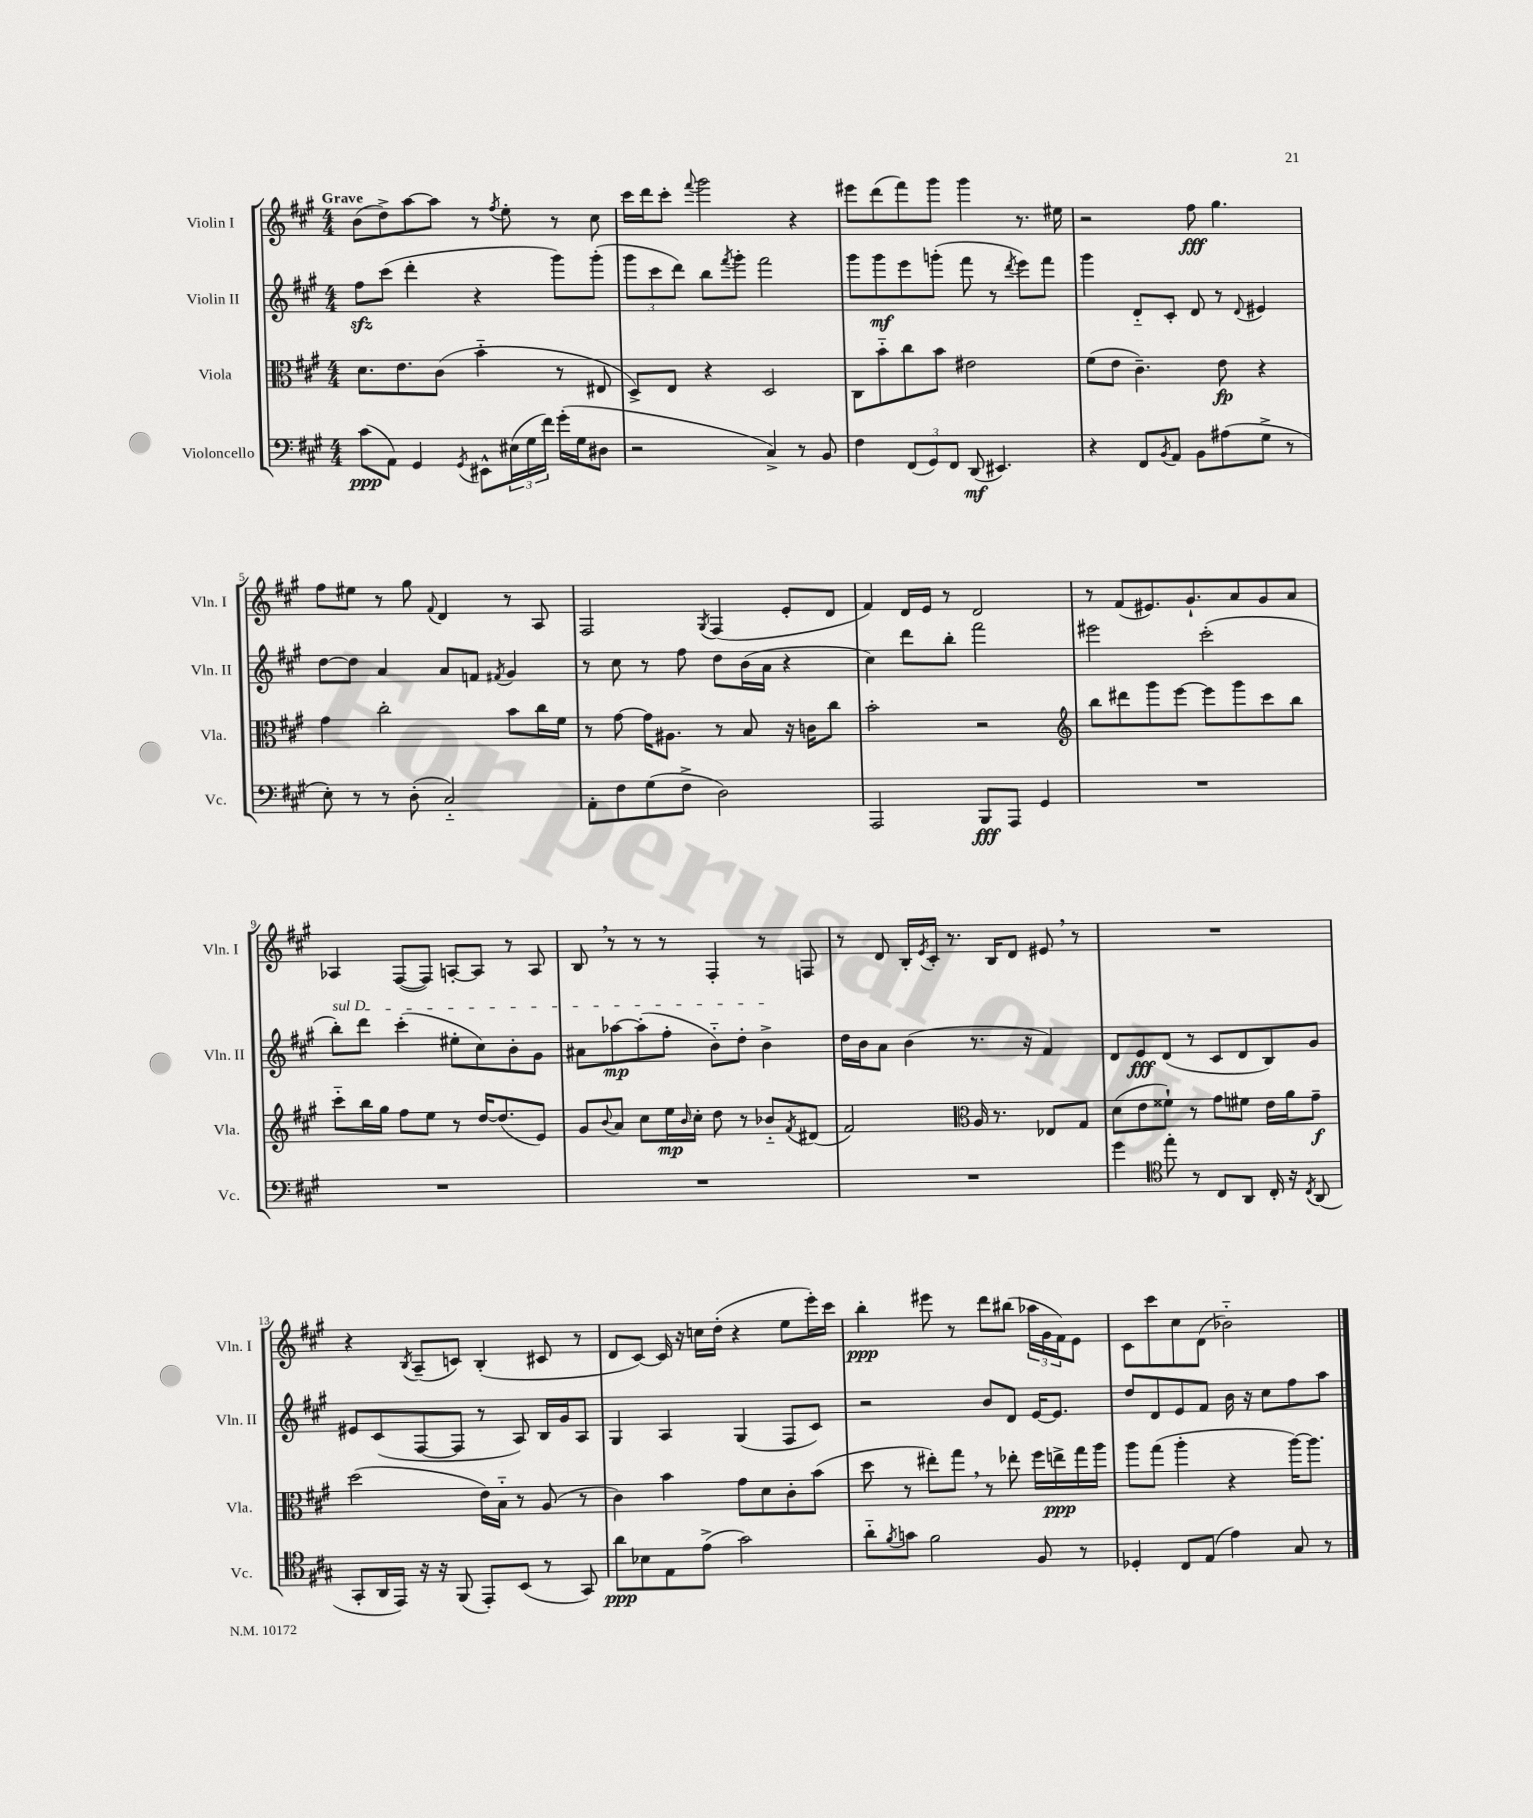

**kern	**kern	**kern	**kern
*staff4	*staff3	*staff2	*staff1
*clefF4	*clefC3	*clefG2	*clefG2
*k[f#c#g#]	*k[f#c#g#]	*k[f#c#g#]	*k[f#c#g#]
*M4/4	*M4/4	*M4/4	*M4/4
(8c#	8.d	8ff#	(8b
8AA)	.	(8ccc#	8dd^)
.	8.e	.	.
4GG#	.	4ddd'	[8aa
.	(8c#	.	8aa]
8qGG#	.	.	.
8EE#^^	4b'~	4r	8r
.	.	.	8qff#
(24E#	.	.	8ee'
24G#	.	.	.
24f#)	.	.	.
(16g#'	8r	8ggg#)	8r
16G#	.	.	.
8D#	8E#	(8ggg#'	8cc#
=	=	=	=
2r	8D^)	12ggg#	16ccc#
.	.	.	16ddd
.	.	12ccc#	.
.	8E	.	8ccc#'
.	.	12ddd)	.
.	.	.	8qqfff#
.	4r	8bb	2ggg#
.	.	8qfff#	.
.	.	8ggg#'	.
4C#^)	2D	2fff#	.
8r	.	.	4r
8BB	.	.	.
=	=	=	=
4F#	8C#	8ggg#	8eee#
.	8b'~	8ggg#	(8ddd
(12FF#	8cc#	8eee	8fff#)
12GG#)	.	.	.
.	8b	(8ggg'	8ggg#
12FF#	.	.	.
(8DD	2e#	8fff#	4ggg#
4.EE#)	.	8r	.
.	.	8qddd	.
.	.	8eee)	8.r
.	.	8fff#	.
.	.	.	16ee#
=	=	=	=
4r	(8f#	4ggg#	2r
.	8e	.	.
8FF#	4.c#~)	8d'~	.
8qBB	.	.	.
8AA	.	8c#'	.
8BB	.	8d	8ff#
(8A#	8e	8r	4.gg#
.	.	8qqd	.
8G#^	4r	4e#	.
8r	.	.	.
=	=	=	=
8E')	4g#	[8dd	8ff#
8r	.	8dd]	8ee#
8r	2cc#'	4a	8r
(8D'	.	.	8gg#
.	.	.	8qqf#
2C#'~)	.	8a	4d
.	.	8f	.
.	.	8qf#	.
.	8b	4g#	8r
.	16cc#	.	8A
.	16f#	.	.
=	=	=	=
8AA'	8r	8r	2F#
8F#	[8g#	8cc#	.
(8G#	16g#]	8r	.
.	8.A#	.	.
8F#^	.	8ff#	.
.	.	.	8qG#
2D)	8r	8dd	(4F#
.	8B	(16b	.
.	.	16a	.
.	16r	4r	8e'
.	16c	.	.
.	8cc#	.	8d
=	=	=	=
2AAA	2b'	4cc#)	4f#)
.	.	8ddd	16d
.	.	.	16e
.	.	8bb'	8r
8BBB	2r	2fff#	2d
8AAA	.	.	.
4GG#	.	.	.
=	=	=	=
*	*clefG2	*	*
1r	8bb	2eee#	8r
.	8ddd#	.	(8f#
.	8ggg#	.	8.e#)
.	[8eee	.	.
.	.	.	8.g#`
.	8eee]	(2ccc#'	.
.	8ggg#	.	8a
.	8ccc#	.	8g#
.	8bb	.	8a
=	=	=	=
1r	8ccc#'~	8bb')	4A-
.	16bb	8ddd	.
.	16gg#	.	.
.	8ff#	(4ccc#'	([8F#
.	8ee	.	8F#])
.	8r	8ee#'	[8A'
.	[16dd	8cc#)	8A]
.	(8.dd]	.	.
.	.	8b'	8r
.	8e)	8g#	8A
=	=	=	=
1r	8g#	8a#	8B
.	8qqb	.	.
.	8a	[8aa-	8r
.	8cc#	(8aa-']	8r
.	16ee	8ff#'	8r
.	16qqb	.	.
.	16cc#'	.	.
.	8dd	8b'~)	4F#'
.	8r	8dd'	.
.	8b-'~	4b^	8r
.	8qf#	.	.
.	(8d#	.	8F
=	=	=	=
1r	2f#)	16dd	8r
.	.	16b	.
.	.	8a	8d
.	.	(4b	16B'
.	.	.	8qe
.	.	.	16c#'
.	.	.	8.r
*	*clefC3	*	*
.	16A	8.r	.
.	8.r	.	16B
.	.	.	8d
.	.	16r	.
.	8E-	4f#)	8e#
.	8G#	.	8r
=	=	=	=
4g#	(8d	8d	1r
.	8e	8e	.
*clefC4	*	*	*
8ee'	8f##`)	(8d	.
8r	8r	8r	.
8C#	8g#	8c#	.
8AA	8f#	8d	.
16C#'	16e	8B)	.
16r	16a	.	.
8qC#	.	.	.
(8AA	8g#~	8g#	.
=	=	=	=
8GG#'	(2dd	8e#	4r
16AA	.	(8c#	.
16EE)	.	.	.
.	.	.	8qB
16r	.	[8F#	(8A~
16r	.	.	.
(8FF#	.	8F#]	8c)
8EE')	16e)	8r	(4B'
.	16B'~	.	.
(8BB	8r	8A)	.
8r	(8A	16B	8c#
.	.	16g#	.
8GG#)	8r	8A	8r
=	=	=	=
8a	4c#)	4G#	8d
8B-	.	.	[8c#)
8E	4b	4A	16c#]
.	.	.	16r
(8e^	.	.	16cc
.	.	.	(16dd'
2g#)	8g#	(4G#	4r
.	8d	.	.
.	8c#'	8F#	8ee
.	(8b	8c#)	16eee')
.	.	.	16ccc#
=	=	=	=
8a'~	8dd	2r	4bb'
8qf#	.	.	.
8g	8r	.	.
2f#	8ee#')	.	8eee#
.	8gg#	.	8r
.	8r	8b	8ddd
.	8ee-'	8d	(8bb#
8F#	16ff#	[16e	24aa-
.	.	.	24g#
.	16ee^	8.e]	.
.	.	.	24f#)
8r	16gg#	.	8e
.	16aa	.	.
=	=	=	=
4D-'	8aa	8dd	8c#
.	(8gg#	8d	8ccc#
8C#	4aa'	8e	8cc#
(8E	.	8f#	(8d
4e)	4r	16b	2b-'~)
.	.	16r	.
.	.	8cc#	.
8G#	[16aa)	8ff#	.
.	8.aa]	.	.
8r	.	8aa	.
==	==	==	==
*-	*-	*-	*-
